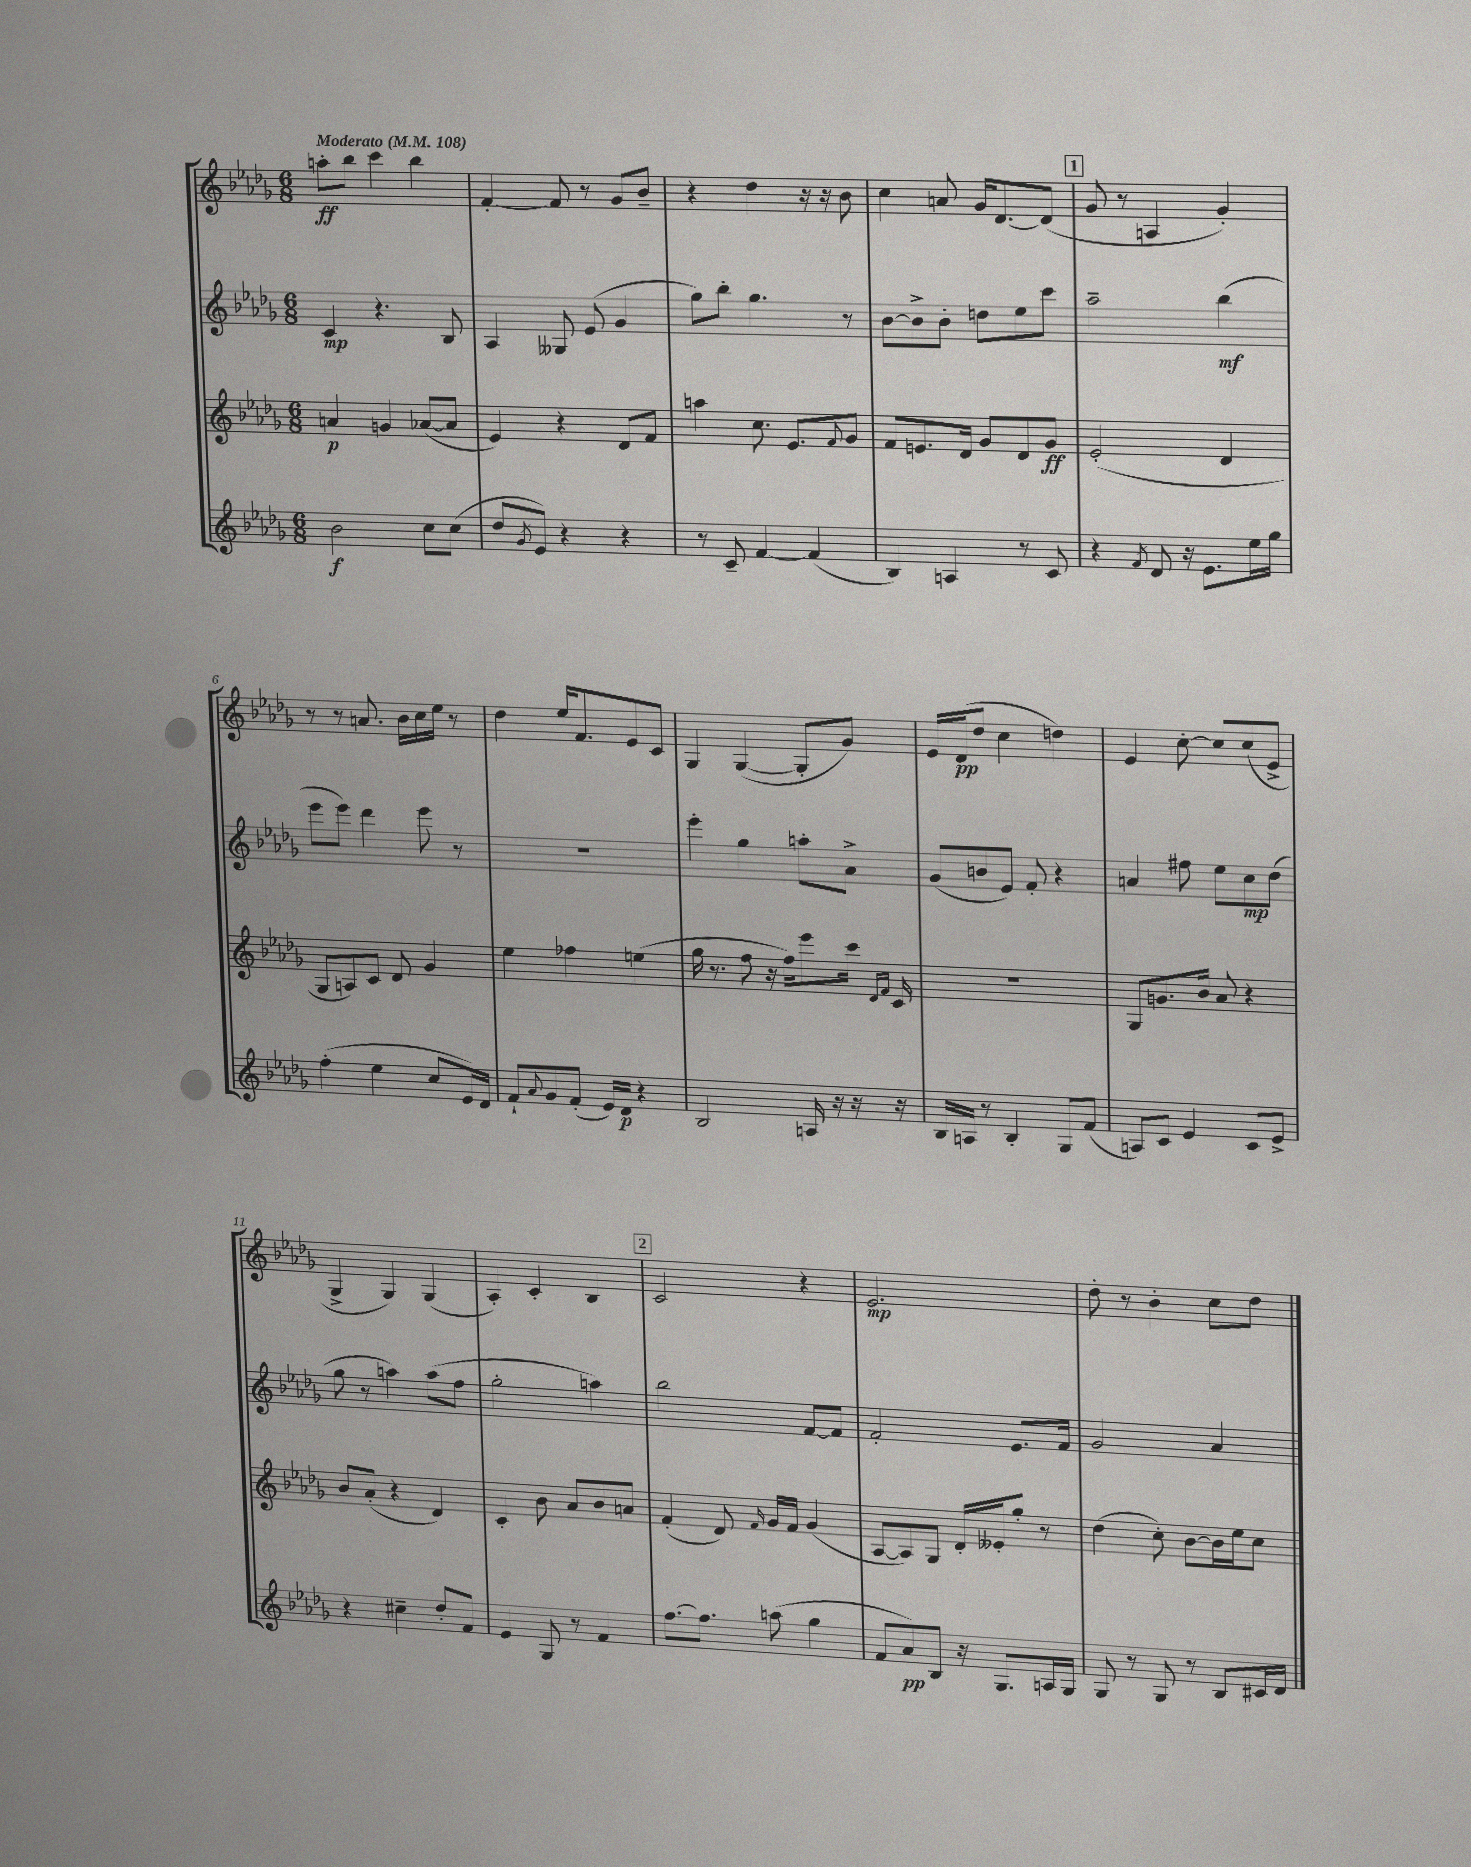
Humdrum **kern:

**kern	**dynam	**kern	**dynam	**kern	**dynam	**kern	**dynam
*part4	*part4	*part3	*part3	*part2	*part2	*part1	*part1
*staff4	*staff4	*staff3	*staff3	*staff2	*staff2	*staff1	*staff1
*clefG2	*	*clefG2	*	*clefG2	*	*clefG2	*
*k[b-e-a-d-g-]	*	*k[b-e-a-d-g-]	*	*k[b-e-a-d-g-]	*	*k[b-e-a-d-g-]	*
*M6/8	*	*M6/8	*	*M6/8	*	*M6/8	*
*MM108	*	*MM108	*	*MM108	*	*MM108	*
=1	=1	=1	=1	=1	=1	=1	=1
!	!	!	!	!	!	!LO:TX:a:B:t=Moderato	!
2b-\	f	4an/	p	4c/	mp	8aan'\L	ff
.	.	.	.	.	.	8bb-\J	.
.	.	4gn/	.	4.r	.	4ccc\	.
8cc\L	.	([8a-X/L	.	.	.	4bb-\	.
(8cc\J	.	8a-/J]	.	8B-/	.	.	.
=2	=2	=2	=2	=2	=2	=2	=2
8dd-/L	.	4e-/)	.	4A-/	.	[4f'/	.
8qg-/	.	.	.	.	.	.	.
8e-/J)	.	.	.	.	.	.	.
4r	.	4r	.	8G--X/	.	8f/]	.
.	.	.	.	(8e-/	.	8r	.
4r	.	8d-/L	.	4g-/	.	8g-/L	.
.	.	8f/J	.	.	.	8b-~/J	.
=3	=3	=3	=3	=3	=3	=3	=3
8r	.	4aan\	.	8gg-\L)	.	4r	.
8c~/	.	.	.	8bb-'\J	.	.	.
[4f/	.	8.cc\	.	4.gg-\	.	4dd-\	.
.	.	8.e-/L	.	.	.	.	.
(4f/]	.	.	.	.	.	16r	.
.	.	.	.	.	.	16r	.
.	.	8qqf/	.	.	.	.	.
.	.	8g-/J	.	8r	.	8b-\	.
=4	=4	=4	=4	=4	=4	=4	=4
4B-/)	.	8f/L	.	[8b-\L	.	4cc\	.
.	.	8.en/	.	8b-^\]	.	.	.
4An/	.	.	.	8b-'\J	.	8an/	.
.	.	16d-/Jk	.	.	.	.	.
.	.	8g-/L	.	8ddn\L	.	16g-/KL	.
.	.	.	.	.	.	[8.d-/	.
8r	.	8d-/	.	8ee-\	.	.	.
8c/	.	8g-/J	ff	8ccc\J	.	(8d-/J]	.
!!LO:REH:place=s1:t=1
=5	=5	=5	=5	=5	=5	=5	=5
4r	.	(2e-'/	.	2aa-~\	.	8g-/	.
.	.	.	.	.	.	8r	.
8qf/	.	.	.	.	.	.	.
8d-/	.	.	.	.	.	4An/	.
16r	.	.	.	.	.	.	.
8.e-\L	.	.	.	.	.	.	.
.	.	4d-/	.	(4bb-\	mf	4g-'/)	.
16ee-\L	.	.	.	.	.	.	.
16gg-\JJ	.	.	.	.	.	.	.
!!LO:LB:g=z
=6	=6	=6	=6	=6	=6	=6	=6
(4ff'\	.	8G-/L	.	8eee-\L	.	8r	.
.	.	8An/)	.	8eee-\J)	.	8r	.
4ee-\	.	8c/J	.	4ddd-\	.	8.an/	.
.	.	8d-/	.	.	.	.	.
.	.	.	.	.	.	16b-\LL	.
8cc/L	.	4g-/	.	8eee-\	.	16cc\	.
.	.	.	.	.	.	16ee-\JJ	.
16e-/L)	.	.	.	8r	.	8r	.
16d-/JJ	.	.	.	.	.	.	.
=7	=7	=7	=7	=7	=7	=7	=7
8f`/L	.	4ee-\	.	2.r	.	4dd-\	.
8qqa-/	.	.	.	.	.	.	.
8g-/	.	.	.	.	.	.	.
(8f'/J	.	4ff-X\	.	.	.	16ee-/KL	.
.	.	.	.	.	.	8.f/	.
16e-/LL)	.	.	.	.	.	.	.
16d-/JJ	p	.	.	.	.	.	.
4r	.	(4een\	.	.	.	8e-/	.
.	.	.	.	.	.	8c/J	.
=8	=8	=8	=8	=8	=8	=8	=8
2B-/	.	16gg-\	.	4eee-'\	.	4G-/	.
.	.	8.r	.	.	.	.	.
.	.	8ff\	.	4gg-\	.	([4G-/	.
.	.	16r	.	.	.	.	.
.	.	16ff\KL)	.	.	.	.	.
16An/	.	8eee-\	.	8aan'\L	.	8G-'/L]	.
16r	.	.	.	.	.	.	.
16r	.	16ccc\Jk	.	8a-^\J	.	8g-/J)	.
.	.	16qqd-/LL	.	.	.	.	.
.	.	16qqf/JJ	.	.	.	.	.
16r	.	16c/	.	.	.	.	.
=9	=9	=9	=9	=9	=9	=9	=9
16B-/LL	.	2.r	.	(8g-/L	.	16e-/LL	.
16An/JJ	.	.	.	.	.	(16d-/J	pp
8r	.	.	.	8bn/	.	8dd-/J	.
4B-'/	.	.	.	8e-/J)	.	4cc\	.
.	.	.	.	8f'/	.	.	.
8G-/L	.	.	.	4r	.	4ddn\)	.
(8f/J	.	.	.	.	.	.	.
=10	=10	=10	=10	=10	=10	=10	=10
8An/L)	.	8G-/L	.	4an/	.	4e-/	.
8c/J	.	8.gn/	.	.	.	.	.
4e-/	.	.	.	8ff#X\	.	[8cc'\	.
.	.	16b-/Jk	.	.	.	.	.
.	.	8a-/	.	8ee-\L	.	8cc/L]	.
8c/L	.	4r	.	8cc\	mp	(8cc/	.
8e-^/J	.	.	.	(8dd-\J	.	8e-^/J	.
!!LO:LB:g=z
=11	=11	=11	=11	=11	=11	=11	=11
4r	.	8b-/L	.	8gg-\	.	4G-^/	.
.	.	(8a-'/J	.	8r	.	.	.
4cc#X~\	.	4r	.	4aan\)	.	4G-/)	.
8dd-'/L	.	4d-/)	.	(8aa\L	.	(4G-/	.
8f/J	.	.	.	8ff\J	.	.	.
=12	=12	=12	=12	=12	=12	=12	=12
4e-/	.	4c'/	.	2gg-'\	.	4A-'/)	.
8G-/	.	8b-\	.	.	.	4c'/	.
8r	.	8a-/L	.	.	.	.	.
4f/	.	8b-/	.	4aan\)	.	4B-/	.
.	.	8an/J	.	.	.	.	.
!!LO:REH:place=s1:t=2
=13	=13	=13	=13	=13	=13	=13	=13
[8.ff\L	.	(4f'/	.	2bb-\	.	2c/	.
8.ff\J]	.	.	.	.	.	.	.
.	.	8d-/)	.	.	.	.	.
.	.	16qqf/	.	.	.	.	.
(8aan\	.	16g-/LL	.	.	.	.	.
.	.	16f/JJ	.	.	.	.	.
4gg-\	.	(4g-/	.	[8f/L	.	4r	.
.	.	.	.	8f/J]	.	.	.
=14	=14	=14	=14	=14	=14	=14	=14
8f/L	.	[8A-/L	.	2f'/	.	2.e-/	mp
8a-/)	pp	8A-/])	.	.	.	.	.
8B-/J	.	8G-/J	.	.	.	.	.
16r	.	16d-'/LL	.	.	.	.	.
8.G-/L	.	16e--X'/J	.	.	.	.	.
.	.	8gg-'/J	.	8.e-/L	.	.	.
16An/L	.	8r	.	.	.	.	.
16G-/JJ	.	.	.	16f/Jk	.	.	.
=15	=15	=15	=15	=15	=15	=15	=15
8G-/	.	(4dd-\	.	2g-/	.	8dd-'\	.
8r	.	.	.	.	.	8r	.
8G-/	.	8cc'\)	.	.	.	4b-'\	.
8r	.	[8b-\L	.	.	.	.	.
8B-/L	.	16b-\L]	.	4a-/	.	8cc\L	.
.	.	16ee-\J	.	.	.	.	.
16c#X/L	.	8cc\J	.	.	.	8dd-\J	.
16d-/JJ	.	.	.	.	.	.	.
==	==	==	==	==	==	==	==
*-	*-	*-	*-	*-	*-	*-	*-
